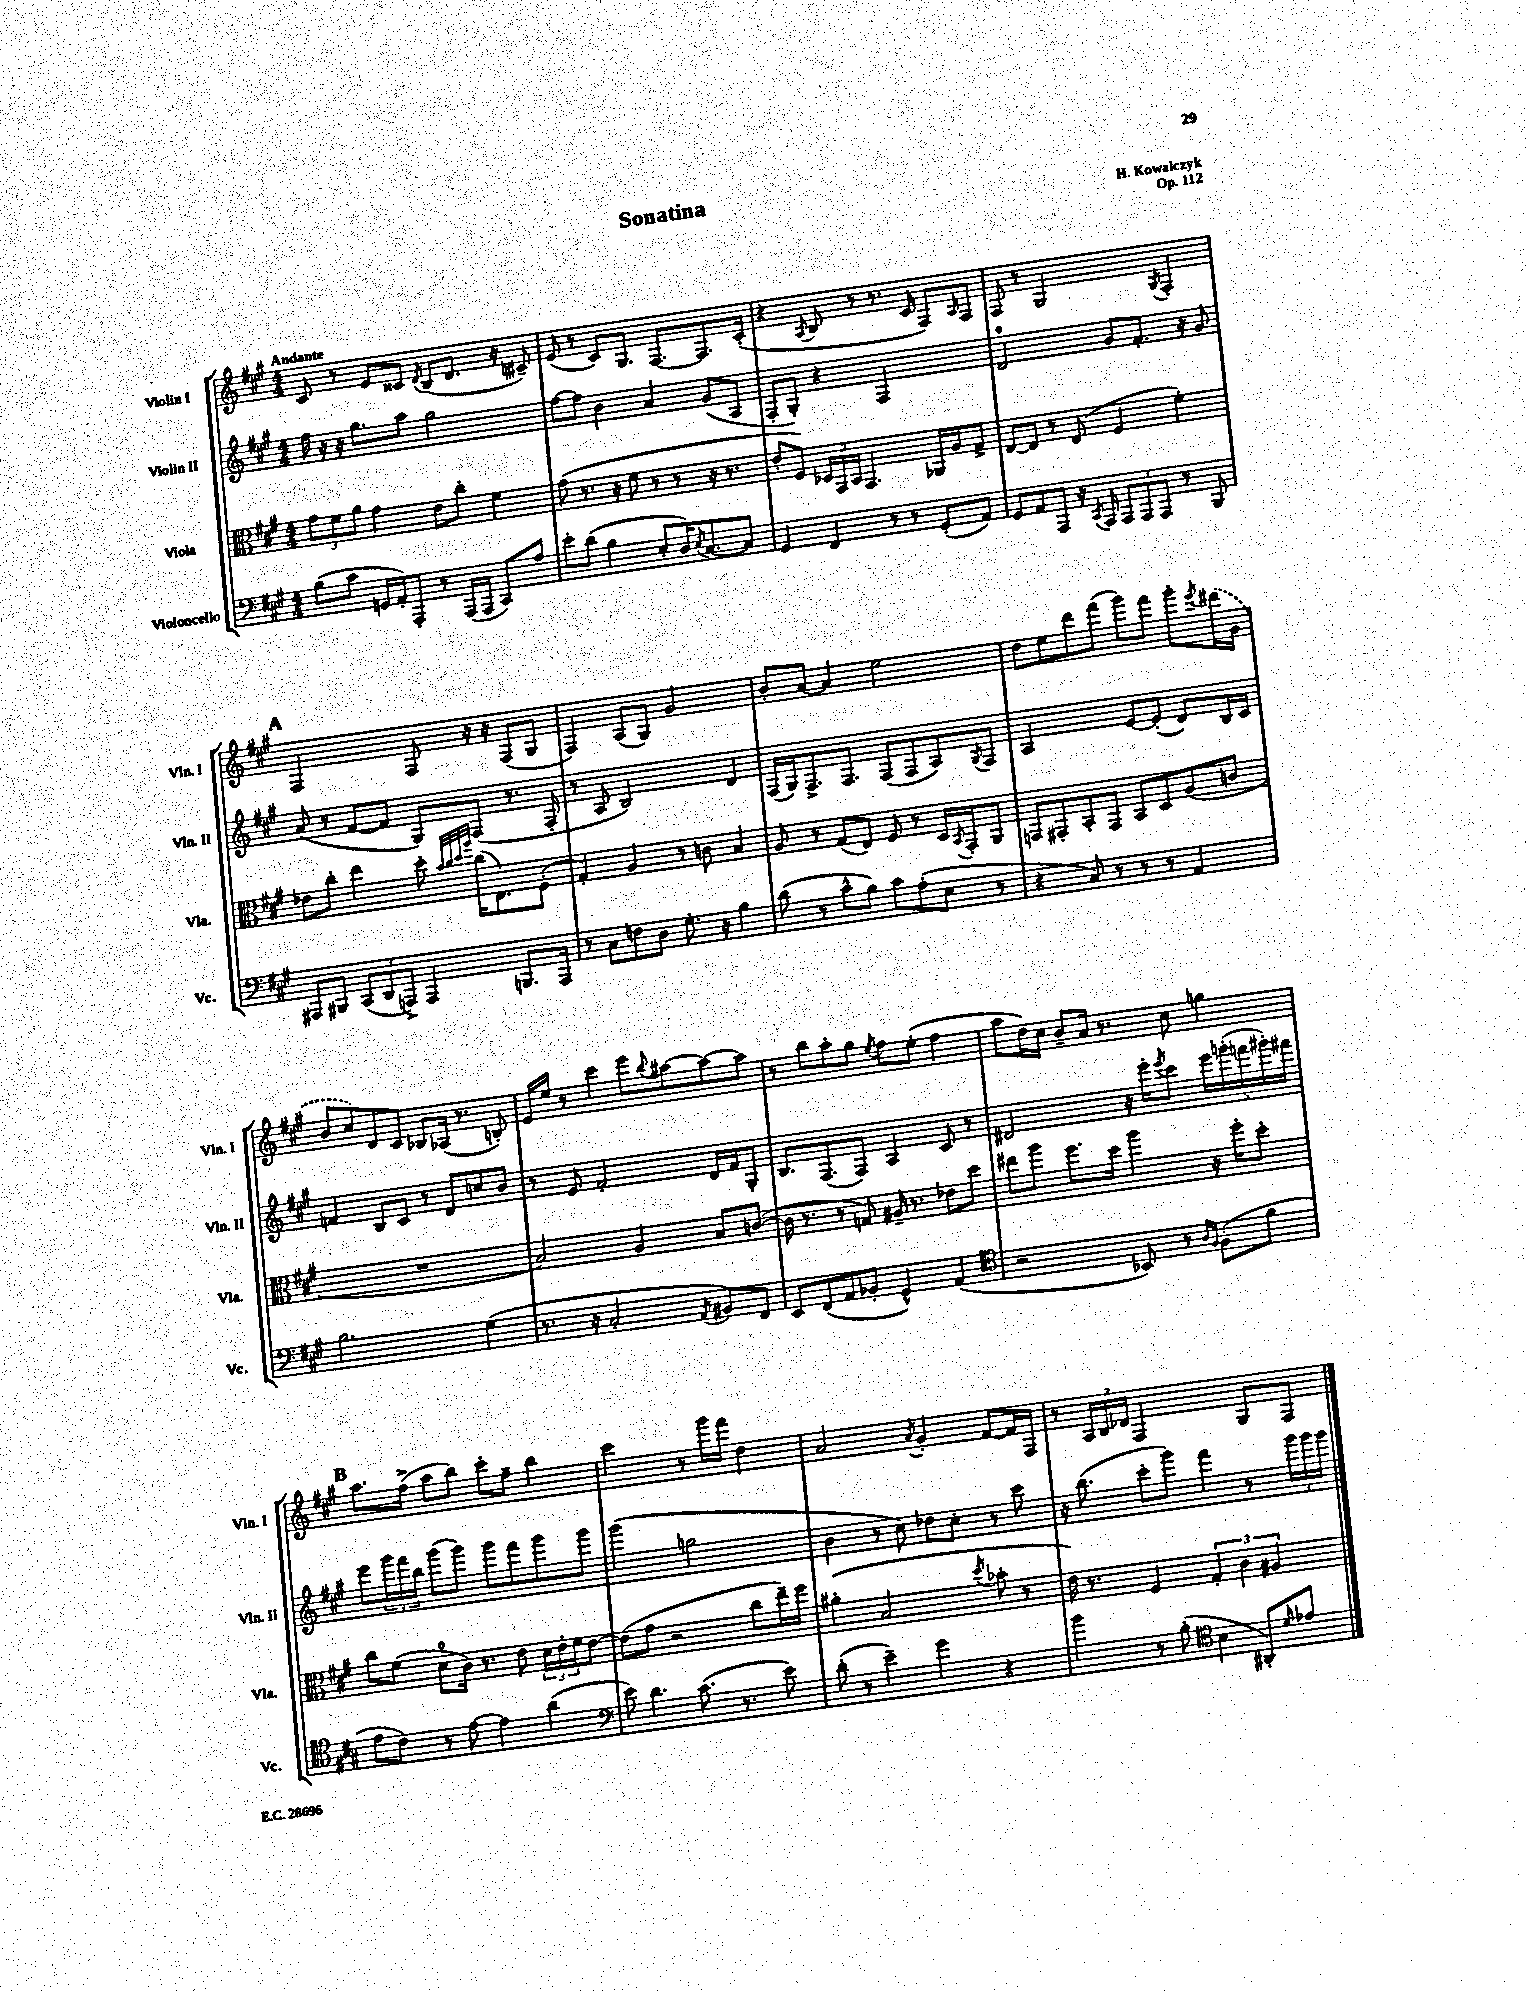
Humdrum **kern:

**kern	**kern	**kern	**kern
*staff4	*staff3	*staff2	*staff1
*clefF4	*clefC3	*clefG2	*clefG2
*k[f#c#g#]	*k[f#c#g#]	*k[f#c#g#]	*k[f#c#g#]
*M4/4	*M4/4	*M4/4	*M4/4
(8B	12g#	16ff#	8c#
.	.	16r	.
.	12f#	.	.
8c#	.	16r	8r
.	12a	.	.
.	.	8.gg#	.
16GG	4g#	.	8e
16AA')	.	.	.
8AAA'	.	8aa	8c##
.	.	.	8qd
8r	8e	2gg#	(8B
(16AAA	8cc#'	.	8.d
16AAA	.	.	.
8CC#)	4f#	.	.
.	.	.	16r
8A	.	.	8c#~)
=	=	=	=
8e'	(8g#	[8ff#	(8e
(8d	8.r	8ff#]	8r
4B	.	4b	8c#)
.	16r	.	.
.	8f#	.	8.G#
8E'	8r	4a	.
.	.	.	[8.F#
16D)	8r	.	.
8qE	.	.	.
[8.C#	.	.	.
.	16r	(8g#	8.F#]
.	8.r	.	.
8C#]	.	8A	.
.	.	.	(16c#'
=	=	=	=
4GG#	8e'	8F#'	4r
.	8F#)	8G#')	.
.	.	.	8qA
4FF#	24D-	4r	8B
.	24GG#	.	.
.	24BB	.	.
.	4.GG#	.	8r
8r	.	2F#	8.r
8r	.	.	.
.	.	.	16c#
(8GG#'	16AA-	.	8F#)
.	16A	.	.
.	.	.	16qqA
8AA)	8G#^	.	8F#
=	=	=	=
8GG#	[8E	2d	8F#
8AA	8E]	.	8r
8AAA	8r	.	2G#
16r	(8E	.	.
8qCC#	.	.	.
16AAA	.	.	.
12AAA	4F#	8g#	.
12AAA	.	.	.
.	.	8.f#'	.
12AAA	.	.	.
.	.	.	8qG#
8r	4f#')	.	4F#'
.	.	16r	.
8BBB	.	8g#	.
=	=	=	=
8AAA#	8e-	(8a	2F#
8BBB#	8cc#'	8r	.
(12CC#	4ee	[8f#	.
12DD	.	.	.
.	.	8f#]	.
12AAA^)	.	.	.
4AAA	8dd'	8G#)	8F#
.	32qqb	.	.
.	32qqcc#	.	.
.	32qqdd	.	.
.	32qqaa	.	.
.	(16cc#	(8F#	16r
.	8.E)	.	16r
8.BBB	.	8.r	(8F#
.	(8F#'	.	8G#
16AAA	.	16F#'	.
=	=	=	=
8r	4G#')	8r	4F#)
8C#	.	8A	.
8F	4A	2B)	(8A
8D	.	.	8G#)
8.G#'	8r	.	2g#
.	8c	.	.
16r	.	.	.
4B	4B	4d	.
=	=	=	=
(8d	8A	(16F#	8b'
.	.	16G#)	.
8r	8r	8.F#^	[8a
8c#^^	(8G#	.	4a]
.	.	8.F#	.
8B)	8E)	.	.
8c#	8F#	(8F#	2ee
(8A'	8r	8F#	.
8E	16D	8A)	.
.	8qBB	.	.
.	16GG#'	.	.
.	.	8qG#	.
8r	8AA	8F#	.
=	=	=	=
4r	8GG	2A	8dd
.	8GG#'	.	8ee
8C#)	8BB'	.	8ddd
8r	8GG#	.	(8fff#
8r	8BB	[8e	8ggg#)
8r	8D	(8e']	8fff#
4AA	(8A	8d)	8ggg#'
.	.	.	8qeee
.	8c	16B	(16ddd#
.	.	16c#	16g#
=	=	=	=
2.B	1r	4f	8b
.	.	.	8cc#)
.	.	8B	8d
.	.	8c#	8c#
.	.	8r	8B-
.	.	8d	(16A-
.	.	.	8.r
(4G#	.	8cc	.
.	.	8b	8B')
=	=	=	=
8.r	2B)	8r	16e
.	.	.	16ee
.	.	8e	8r
16r	.	.	.
2C#'	.	2f#'	4ccc#
.	4A	.	8eee
.	.	.	8qqbb
.	.	.	[8aa#
8qAA	.	.	.
8BB#)	8B	16d	8aa#_
.	.	16f#	.
8FF#	([8c	8G#'	8aa#]
=	=	=	=
8EE	16c]	8.B	8r
.	8.r	.	.
(8FF#	.	.	8bb
.	.	(8.F#	.
8AA	8r	.	8aa'
8BB-'	8G)	8F#)	8gg#
.	.	.	8qee
4GG#^^)	16A#~	4A	8ff#
.	8.r	.	.
.	.	.	(8ee'
(4AA	8e-	8c#	4ff#
.	8dd	8r	.
=	=	=	=
*clefC4	*	*	*
2r	8ee#	2d#	8aa
.	8aa	.	16dd)
.	.	.	16cc#
.	8.ff#	.	8b~
.	.	.	16a
.	16dd	.	8.r
8BB-)	4aa	16r	.
.	.	16eee'	.
.	.	8qeee	.
8r	.	8ccc#	8cc#
16qqA	.	.	.
16qqF#	.	.	.
(8F#'	16r	20eee	4gg
.	.	(20ggg'	.
.	16ff#'	.	.
.	.	20fff	.
8f#	8dd'	.	.
.	.	20ggg#')	.
.	.	20fff#	.
=	=	=	=
8e	8cc#	8eee	8.aa
8c#)	(8f#	24ggg#	.
.	.	24fff#	.
.	.	.	(16ff#^
.	.	24bb	.
8r	8d	(8ggg#	8aa
[8e	16c#)	8ggg#)	8bb)
.	8.r	.	.
4e]	.	8ggg#	8ccc#'
.	8e	8fff#	8ff#~
(4a	24d	8ggg#	4bb
.	24e'	.	.
.	24f#	.	.
.	[8e	8ggg#	.
=	=	=	=
*clefF4	*	*	*
8e)	(8e]	(2ggg#	2ccc#
4.d	8g#	.	.
.	2r	.	.
(8.c#	.	2gg	8r
.	.	.	16ggg#
8.r	.	.	16fff#
.	8cc#	.	4dd
8e)	16ee~)	.	.
.	16ff#	.	.
=	=	=	=
(8d'	(4a#'	4b	2a
8r	.	.	.
4e~)	2B	8r	.
.	.	8cc#)	.
.	.	.	8qa
4g#	.	8dd-	4g#'
.	.	8cc#'	.
.	8qdd	.	.
4r	8b-'	8r	[8f#
.	8r	8ccc#	16f#]
.	.	.	16F#
=	=	=	=
4b	16e)	16r	8r
.	8.r	(8.bb	.
.	.	.	24A
.	.	.	24B
.	.	.	24d-
8r	4F#	8ccc#'	2F#
(8B'	.	8ggg#)	.
*clefC4	*	*	*
4B	6G#'	4fff#	.
.	6c#	.	.
8AA#')	.	8r	8G#
.	6A#	.	.
16qqd	.	.	.
8e-	.	24ggg#	8F#
.	.	24ggg#	.
.	.	24ggg#	.
==	==	==	==
*-	*-	*-	*-
